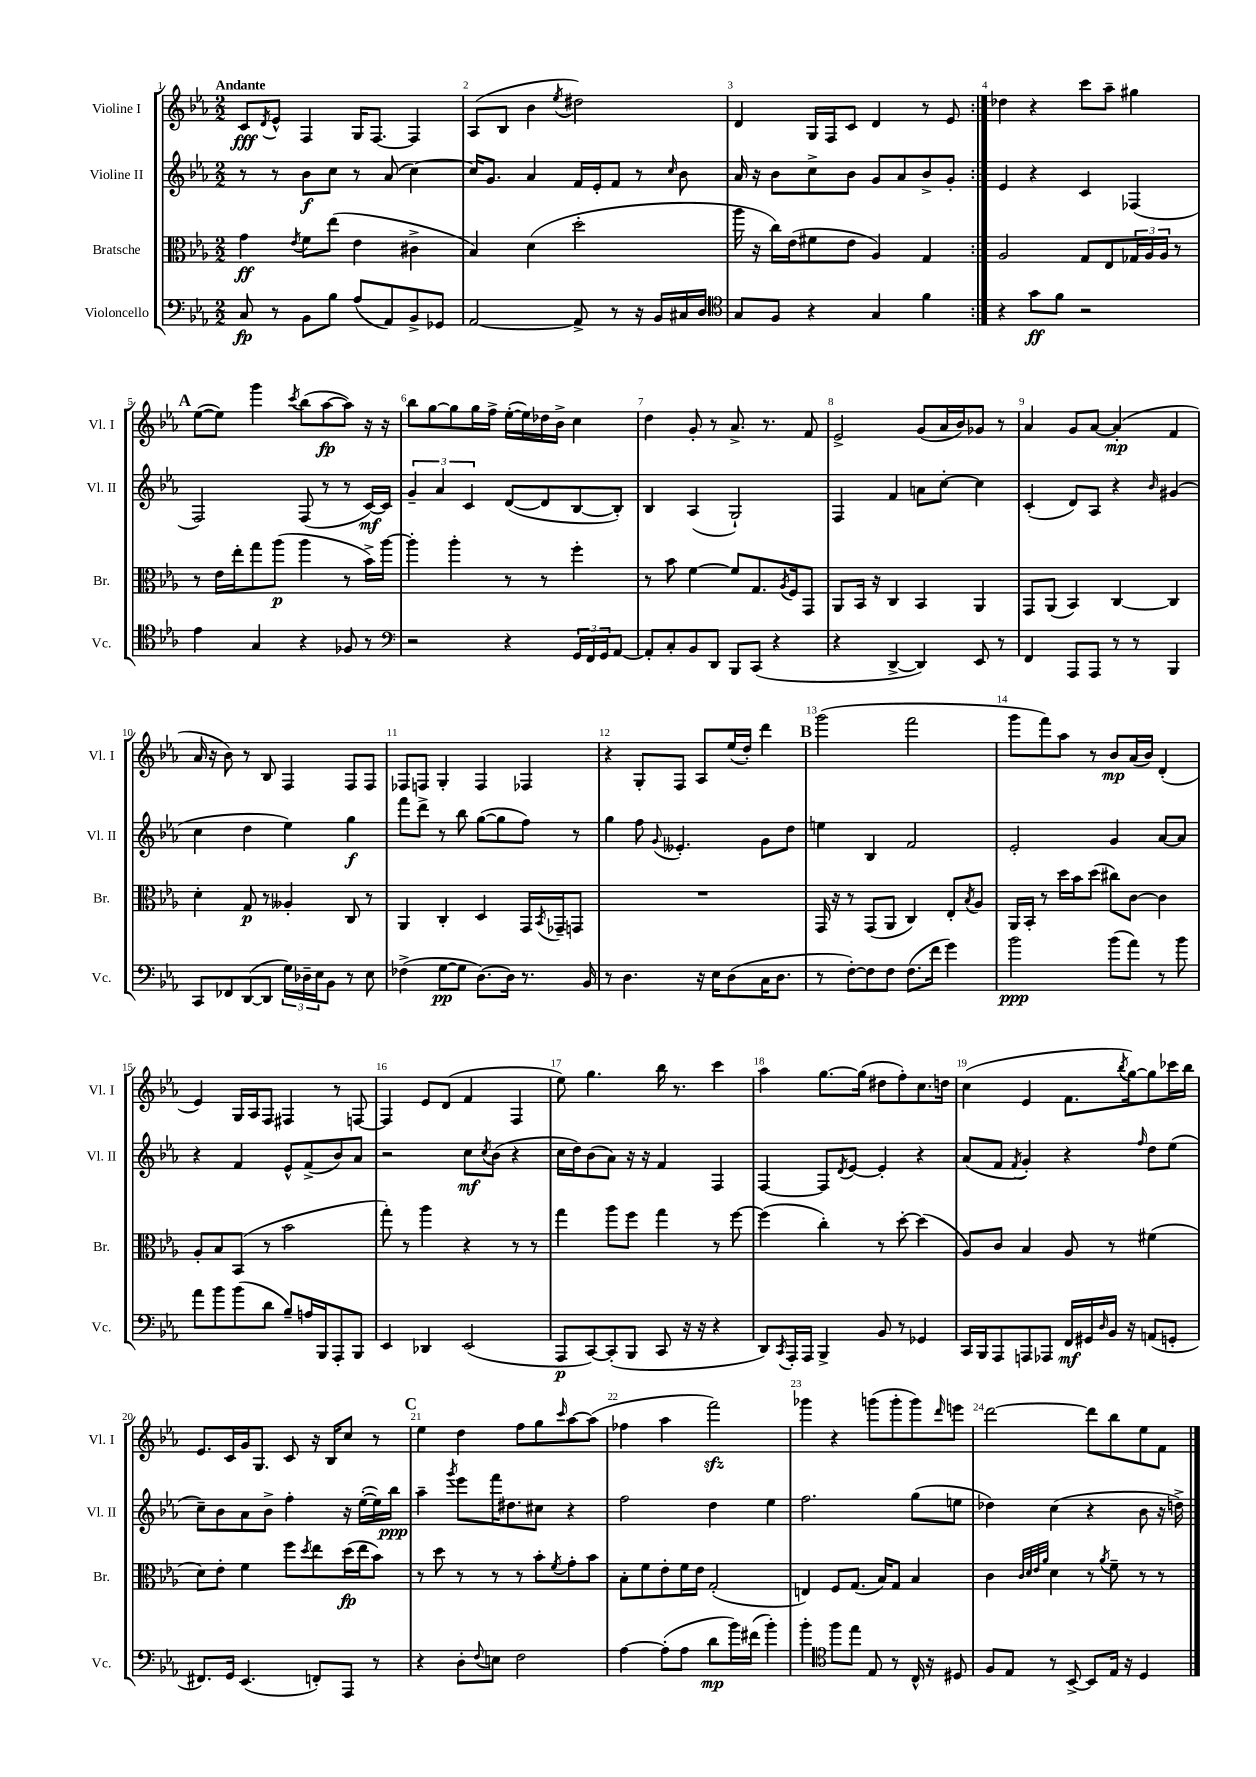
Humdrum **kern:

**kern	**kern	**kern	**kern
*staff4	*staff3	*staff2	*staff1
*clefF4	*clefC3	*clefG2	*clefG2
*k[b-e-a-]	*k[b-e-a-]	*k[b-e-a-]	*k[b-e-a-]
*M2/2	*M2/2	*M2/2	*M2/2
8C	4g	8r	8c
.	.	.	8qd
8r	.	8r	8e-^^
.	8qe-	.	.
8BB-	8f	8b-	4F
8B-	(8ee-	8cc	.
(8A-	4e-	8r	16G
.	.	.	[8.F
8AA-)	.	(8a-	.
8BB-^	4c#^	[4cc)	4F]
8GG-	.	.	.
=	=	=	=
[2AA-	4B-)	16cc]	(8A-
.	.	8.g	.
.	.	.	8B-
.	(4d	4a-	4b-
.	.	.	8qee-
8AA-^]	2dd'	16f	2dd#)
.	.	16e-'	.
8r	.	8f	.
16r	.	8r	.
16BB-	.	.	.
.	.	16qqcc	.
16C#	.	8b-	.
16D	.	.	.
=	=	=	=
*clefC4	*	*	*
8G	16aa-	16a-	4d
.	16r	16r	.
8F	16cc)	8b-	.
.	(16e-	.	.
4r	8f#	8cc^	16G
.	.	.	16F
.	8e-	8b-	8c
4G	4A-)	8g	4d
.	.	8a-	.
4f	4G	8b-^	8r
.	.	8g'	8e-
=:|!	=:|!	=:|!	=:|!
4r	2A-	4e-	4dd-
8g	.	4r	4r
8f	.	.	.
2r	8G	4c	8ccc
.	8E-	.	8aa-~
.	24G-	(4F-	4gg#
.	24A-	.	.
.	24A-	.	.
.	8r	.	.
=	=	=	=
4e-	8r	2F)	([8ee-
.	16e-	.	8ee-])
.	16ee-'	.	.
4G	8gg	.	4ggg
.	(8aa-	.	.
.	.	.	8qccc
4r	4aa-	(8F	(8bb-
.	.	8r	[8aa-
8F-	8r	8r	8aa-])
8r	16b-^)	[16c)	16r
.	[16aa-	16c]	16r
=	=	=	=
*clefF4	*	*	*
2r	4aa-']	6g~	8bb-
.	.	.	[8gg
.	.	6a-	.
.	4aa-'	.	8gg]
.	.	6c	.
.	.	.	16gg
.	.	.	16ff^
4r	8r	([8d	([16ee-'
.	.	.	16ee-])
.	8r	8d]	16dd-
.	.	.	16b-^
24GG	4ff'	[8B-	4cc
24FF	.	.	.
24GG	.	.	.
[8AA-	.	8B-'])	.
=	=	=	=
8AA-']	8r	4B-	4dd
8C'	8b-	.	.
8BB-	[4f	(4A-	8g'
8DD	.	.	8r
8BBB-	8f]	2G`)	8.a-^
(8CC	8.G	.	.
.	.	.	8.r
4r	.	.	.
.	8qA-	.	.
.	16F	.	.
.	8GG	.	8f
=	=	=	=
4r	8AA-	4F	2e-^
.	16BB-	.	.
.	16r	.	.
[4DD^	4C	4f	.
4DD])	4BB-	8a	(8g
.	.	[8cc'	16a-
.	.	.	16b-)
8EE-	4AA-	4cc]	8g-
8r	.	.	8r
=	=	=	=
4FF	8GG	(4c'	4a-
.	(8AA-	.	.
8AAA-	4BB-)	8d)	8g
8AAA-	.	8A-	[8a-
8r	[4C	4r	(4a-']
8r	.	.	.
.	.	16qqb-	.
4BBB-	4C]	(4g#	4f
=	=	=	=
8CC	4d'	4cc	16a-
.	.	.	16r
8FF-	.	.	8b-)
([8DD	8G	4dd	8r
8DD]	8r	.	8B-
24G)	4A--'	4ee-)	4F
24D-~	.	.	.
24E-	.	.	.
8BB-	.	.	.
8r	8C	4gg	8F
8E-	8r	.	8F
=	=	=	=
(4F-^	4AA-	8fff	8F-
.	.	8ddd^	8F
[8G	4C'	8r	4G'
8G]	.	8bb-	.
[8.D)	4D	([8gg	4F
.	.	8gg]	.
16D]	.	.	.
8.r	16GG	8ff)	4F-
.	8qBB-	.	.
.	16GG-~	.	.
.	8GG	8r	.
16BB-	.	.	.
=	=	=	=
8r	1r	4gg	4r
4.D	.	.	.
.	.	8ff	8G'
.	.	8qqg	.
.	.	4.e--'	8F
16r	.	.	8A-
16E-	.	.	.
(8D	.	.	(16ee-
.	.	.	16dd')
16C	.	8g	4ddd
8.D	.	.	.
.	.	8dd	.
=	=	=	=
8r	16GG	4ee	(2ggg
.	16r	.	.
[8F')	8r	.	.
8F]	(8GG	4B-	.
8F	8AA-	.	.
(8.F	4C)	2f	2fff
16f	.	.	.
4g)	8E-'	.	.
.	8qB-	.	.
.	8A-	.	.
=	=	=	=
2b-	16AA-	2e-'	8ggg
.	16BB-'	.	.
.	8r	.	8fff)
.	16dd	.	8aa-
.	16b-	.	.
.	(8dd	.	8r
(8b-	8cc#)	4g	8b-
8a-)	[8c	.	(16a-
.	.	.	16b-)
8r	4c]	[8a-	(4d'
8b-	.	8a-]	.
=	=	=	=
8a-	8A-'	4r	4e-)
8b-	8B-	.	.
(8b-	(8BB-	4f	16G
.	.	.	16A-
8d	8r	.	8F
8B-~)	2b-	8e-^^	4F#
16A	.	(8f^	.
16BBB-	.	.	.
8AAA-'	.	8b-)	8r
8BBB-	.	8a-	[8F
=	=	=	=
4EE-	8gg')	2r	4F]
.	8r	.	.
4DD-	4aa-	.	8e-
.	.	.	(8d
(2EE-	4r	8cc	4f
.	.	8qcc	.
.	.	(8b-	.
.	8r	4r	4F
.	8r	.	.
=	=	=	=
8AAA-	4gg	16cc	8ee-)
.	.	16dd)	.
[8CC)	.	(8b-	4.gg
(8CC']	8aa-	8a-)	.
8BBB-	8ff	16r	.
.	.	16r	.
8CC	4gg	4f	16bb-
.	.	.	8.r
16r	.	.	.
16r	.	.	.
4r	8r	4F	4ccc
.	[8ff	.	.
=	=	=	=
8DD)	(4ff]	[4F	4aa-
8qCC	.	.	.
16AAA-'	.	.	.
16AAA-	.	.	.
4BBB-^	4cc')	8F]	[8.gg
.	.	8qd	.
.	.	[8e-	.
.	.	.	(16gg]
8BB-	8r	4e-']	8dd#
8r	[8dd'	.	8ff')
4GG-	(4dd]	4r	8.cc
.	.	.	16dd
=	=	=	=
16CC	8A-)	(8a-	(4cc
16BBB-	.	.	.
8AAA-	8c	8f	.
.	.	8qf	.
8AAA	4B-	4g')	4e-
8AAA-	.	.	.
16FF	8A-	4r	8.f
16GG#	.	.	.
16qqD	.	.	.
16BB-	8r	.	.
.	.	.	8qbb-
16r	.	.	[16gg)
.	.	16qqff	.
(8AA	(4f#	8dd	8gg]
8GG'	.	(8ee-	16ccc-
.	.	.	16bb-
=	=	=	=
8.FF#)	8d)	8cc~)	8.e-
.	8e-'	8b-	.
16GG	.	.	16c
(4.EE-	4f	8a-	16g
.	.	.	8.G
.	.	8b-^	.
.	8ff	4ff'	8c
.	8qdd	.	.
8FF')	8ee-	.	16r
.	.	.	16B-
8AAA-	(16dd	16r	8cc
.	16ee-	([16ee-'	.
8r	8b-)	16ee-])	8r
.	.	16bb-	.
=	=	=	=
4r	8r	4aa-~	4ee-
.	8dd	.	.
.	.	8qggg	.
8D'	8r	8eee-	4dd
8qqF	.	.	.
8E	8r	16fff	.
.	.	8.dd#	.
2F	8r	.	8ff
.	8b-'	8cc#	8gg
.	8qf	.	16qqccc
.	8g'	4r	[8aa-
.	8b-	.	(8aa-]
=	=	=	=
[4A-	8B-'	2ff	4ff-
.	8f	.	.
(8A-']	8e-'	.	4aa-
8A-	16f	.	.
.	16e-	.	.
8d	(2G'	4dd	2fff)
16b-)	.	.	.
(16f#	.	.	.
4b-')	.	4ee-	.
=	=	=	=
4b-'	4E)	2.ff	4ggg-
*clefC4	*	*	*
8ff	8F	.	4r
8ee-	(8.G	.	.
8E-	.	.	(8ggg
.	16B-)	.	.
8r	8G	.	8ggg'
16C^^	4B-	(8gg	8ggg)
16r	.	.	.
.	.	.	16qqddd
8D#	.	8ee	8eee
=	=	=	=
8F	4c	4dd-)	[2ddd
8E-	.	.	.
.	32qqc	.	.
.	32qqd	.	.
.	32qqe-	.	.
.	32qqa-	.	.
8r	4d	(4cc	.
[8BB-^	.	.	.
8BB-]	8r	4r	8ddd]
.	8qa-	.	.
16E-	8f~	.	8bb-
16r	.	.	.
4D	8r	8b-	8ee-
.	8r	16r	8f
.	.	16dd^)	.
==	==	==	==
*-	*-	*-	*-
